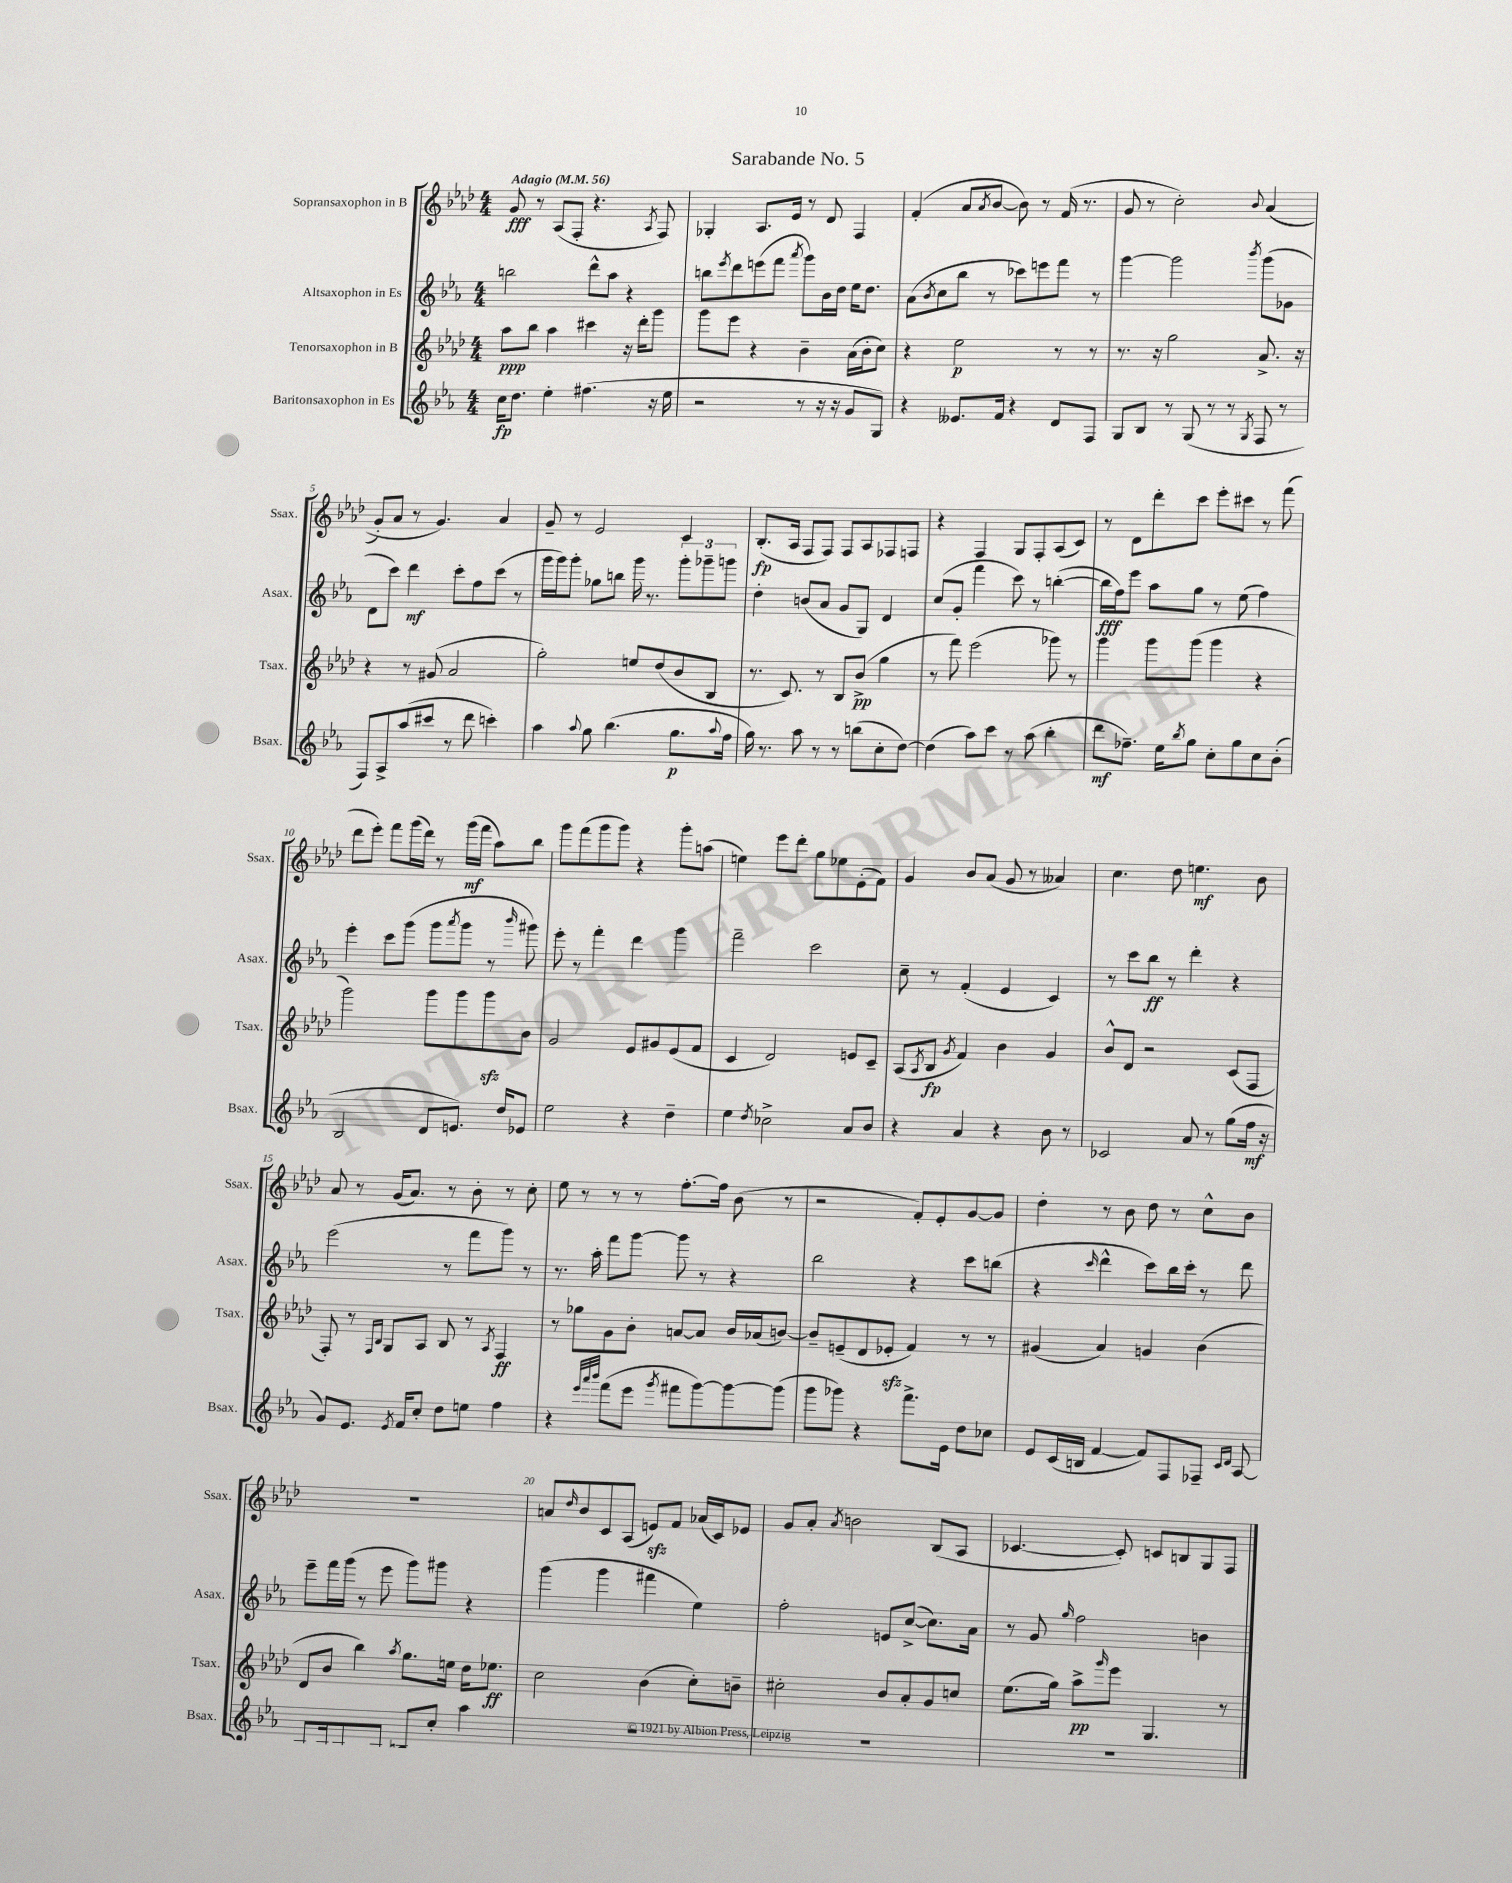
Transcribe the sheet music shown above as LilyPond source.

\header { title = "Sarabande No. 5" }
<<
\new StaffGroup <<
\new Staff = "s0" \with { instrumentName = "Sopransaxophon in B" shortInstrumentName = "Ssax." } {
    \clef treble \key aes \major \numericTimeSignature \time 4/4 \tempo "Adagio" 4 = 56
    g'8\fff r8 aes8( f8-. r4. \acciaccatura { aes8 } f8) |
    ges4-. aes8. ees'16 r8 des'8 f4 |
    f'4-.( aes'8 \acciaccatura { aes'8 } bes'8~ bes'8) r8 f'16( r8. |
    g'8 r8 c''2-.) \appoggiatura { bes'8 } aes'4(\( |
    g'8-.) aes'8 r8 g'4.\) aes'4 |
    g'8-- r8 ees'2 c'4 |
    bes8.-.\fp( aes16 f8 f8) f8 aes8 fes8 f8 |
    r4 f4 g8 f8-. aes8( c'8) |
    r8 des'8 des'''8-. c'''8 ees'''8-. cis'''8 r8 f'''8( |
    des'''8 ees'''8-.) f'''8 g'''16( des'''16) r8 g'''16\mf( f'''16 aes''8) bes''8 |
    g'''8 f'''8( g'''8 g'''8) r4 g'''8-. a''8( |
    e''4) ees'''8 des'''8-. g''8 ees''8 ees'8-.( f'8) |
    g'4 bes'8 aes'8( g'8 r8 aeses'4) |
    c''4. des''8 e''4.\mf bes'8 |
    aes'8 r8 g'16( aes'8.) r8 bes'8-. r8 c''8-. |
    ees''8 r8 r8 r8 f''8.~-. f''16 bes'8( r8 |
    r2 f'8-.) ees'8-. g'8~ g'8 |
    des''4-. r8 bes'8 des''8 r8 c''8-^ bes'8 |
    R1 |
    a'8 \grace { des''16 } bes'8 c'8 aes8( e'8\sfz) f'8 aes'16( c'16) ees'8 |
    g'8 aes'8-. \acciaccatura { aes'8 } b'2 bes8( aes8 |
    ces'4.~ ces'8-.) c'8 b8 g8 f8 \bar "|." |
}
\new Staff = "s1" \with { instrumentName = "Altsaxophon in Es" shortInstrumentName = "Asax." } {
    \clef treble \key ees \major \numericTimeSignature \time 4/4
    b''2 d'''8-^ aes''8 r4 |
    b''8 \acciaccatura { ees'''8 } d'''8 e'''8( f'''8 \acciaccatura { aes'''8 } g'''8) bes'16 d''16 ees''16 d''8. |
    aes'8( \acciaccatura { bes'8 } c''8 bes''8 r8 ces'''8) e'''8 f'''8 r8 |
    g'''4~ g'''2 \acciaccatura { bes'''8 } g'''8( ges'8 |
    d'8 c'''8) d'''4\mf c'''8-. f''8 c'''8( r8 |
    g'''16 g'''16) g'''8-. ges''8 b''8 g'''16 r8. \tuplet 3/2 { g'''8-. ges'''8-- g'''8 } |
    d''4-. b'8( aes'8 g'8 g8) d'4 |
    c''8( g'8-. f'''4 c'''8) r8 b''4~-.( |
    b''16\fff f''16) ees'''8 aes''8 g''8 r8 ees''8( f''4) |
    ees'''4-. c'''8 g'''8( g'''8 \acciaccatura { aes'''8 } g'''8 r8 \grace { bes'''16 } gis'''8) |
    ees'''8-. r8 f'''4-. d'''4 g'''4 |
    f'''2-- c'''2 |
    c''8-- r8 f'4-.( ees'4 c'4) |
    r8 c'''8 bes''8\ff r8 d'''4-. r4 |
    ees'''2( r8 f'''8 g'''8) r8 |
    r8. aes''16-. f'''8 g'''8~ g'''8 r8 r4 |
    bes''2 r4 c'''8 b''8( |
    r4 \grace { c'''16 } d'''4-^ c'''8) bes''16 c'''16-. r8 d'''8 |
    ees'''8-- f'''16 g'''16( r8 ees'''8 g'''8) gis'''8 r4 |
    g'''4( g'''4 fis'''4 ees''4) |
    f''2-. e'8 c''8~->( c''8.) aes'16 |
    r8 g'8 \grace { g''16 } f''2 b'4 \bar "|." |
}
\new Staff = "s2" \with { instrumentName = "Tenorsaxophon in B" shortInstrumentName = "Tsax." } {
    \clef treble \key aes \major \numericTimeSignature \time 4/4
    aes''8\ppp bes''8 aes''4 cis'''4 r16 des'''16-. g'''8 |
    g'''8 ees'''8 r4 bes'4-- aes'16( bes'16-. c''8) |
    r4 ees''2\p r8 r8 |
    r8. r16 g''2 aes'8.-> r16 |
    r4 r8 gis'8( aes'2 |
    g''2-.) e''8 des''8( bes'8 bes8 |
    r8. c'8.) r8 bes8 bes'8->\pp( g''4 |
    r8 f'''8) ees'''2( ges'''8) r8 |
    g'''4 g'''8 g'''8( g'''4 r4 |
    g'''2) g'''8 g'''8 g'''8\sfz bes'8 |
    g'2 ees'8 gis'8 ees'8( f'8 |
    c'4 des'2) e'8 c'8-- |
    aes8( \acciaccatura { aes8 } bes8\fp \acciaccatura { g'8 } f'4) bes'4 g'4 |
    bes'8-^ des'8 r2 c'8( f8 |
    f8-.) r8 \grace { f16 bes16 } g8 aes8 bes8 r8 \acciaccatura { aes8 } f4\ff |
    r8 ges''8 g'8 bes'8-. a'8~ a'8 bes'16 aes'16( b'8~) |
    b'8-- e'8--( des'8 ees'8-.\sfz f'4) r8 r8 |
    gis'4( aes'4) g'4 bes'4( |
    des'8 bes'8 bes''4) \acciaccatura { aes''8 } g''8. e''16 des''16 ees''8.\ff |
    c''2 bes'4( c''8-.) b'8-- |
    cis''2-. bes'8 aes'8-. g'8 c''8 |
    ees''8.( g''16) aes''8->\pp \grace { g'''16 } ees'''8 g4. r8 \bar "|." |
}
\new Staff = "s3" \with { instrumentName = "Baritonsaxophon in Es" shortInstrumentName = "Bsax." } {
    \clef treble \key ees \major \numericTimeSignature \time 4/4
    c''16\fp d''8. ees''4-. fis''4.( r16 ees''16 |
    r2 r8 r16 r16 g'8 g8) |
    r4 eeses'8. f'16 r4 d'8 f8 |
    g8 bes8 r8 g8( r8 r8 \acciaccatura { g8 } f8 r8 |
    f8) aes8-> aes''8( cis'''8 r8 d'''8 c'''4-.) |
    aes''4 \appoggiatura { aes''8 } g''8 bes''4.( g''8.\p \appoggiatura { aes''8 } f''16 |
    g''16) r8. aes''8 r8 r8 b''8( c''8-. d''8~) |
    d''4( aes''8) c'''8 r8 aes''8( bes''4-. |
    d'''8\mf fes''8.--) ees''16 \acciaccatura { bes''8 } g''8 c''8-. g''8 c''8 bes'8-.( |
    bes2 d'8 e'8.) d''16 ees'8 |
    ees''2 r4 d''4-- |
    ees''4 \acciaccatura { d''8 } ces''2-> aes'8 bes'8 |
    r4 aes'4 r4 bes'8 r8 |
    ces'2 aes'8 r8 g''8( f''16\mf r16 |
    g'8) ees'8. \acciaccatura { ees'8 } f'16 c''8-. d''8 e''8 f''4 |
    r4 \grace { ees'''32 aes'''32 bes'''32 } f'''8( ees'''8 \acciaccatura { g'''8 } fis'''8 g'''8~) g'''8~ g'''8( |
    g'''8 ges'''8) r4 f'''8.-> ees'16 d''8 ces''8 |
    ees'8 c'16( b16 f'4~ f'8) f8 fes8-- \grace { c'16 d'16 } aes8~ |
    aes8 f16~-.( f8. aes8 b8) c''8-. aes''4 |
    R1 |
    R1 |
    R1 \bar "|." |
}
>>
>>
\layout { \context { \Score \override BarNumber.break-visibility = ##(#f #t #t) barNumberVisibility = #(every-nth-bar-number-visible 5) } }
